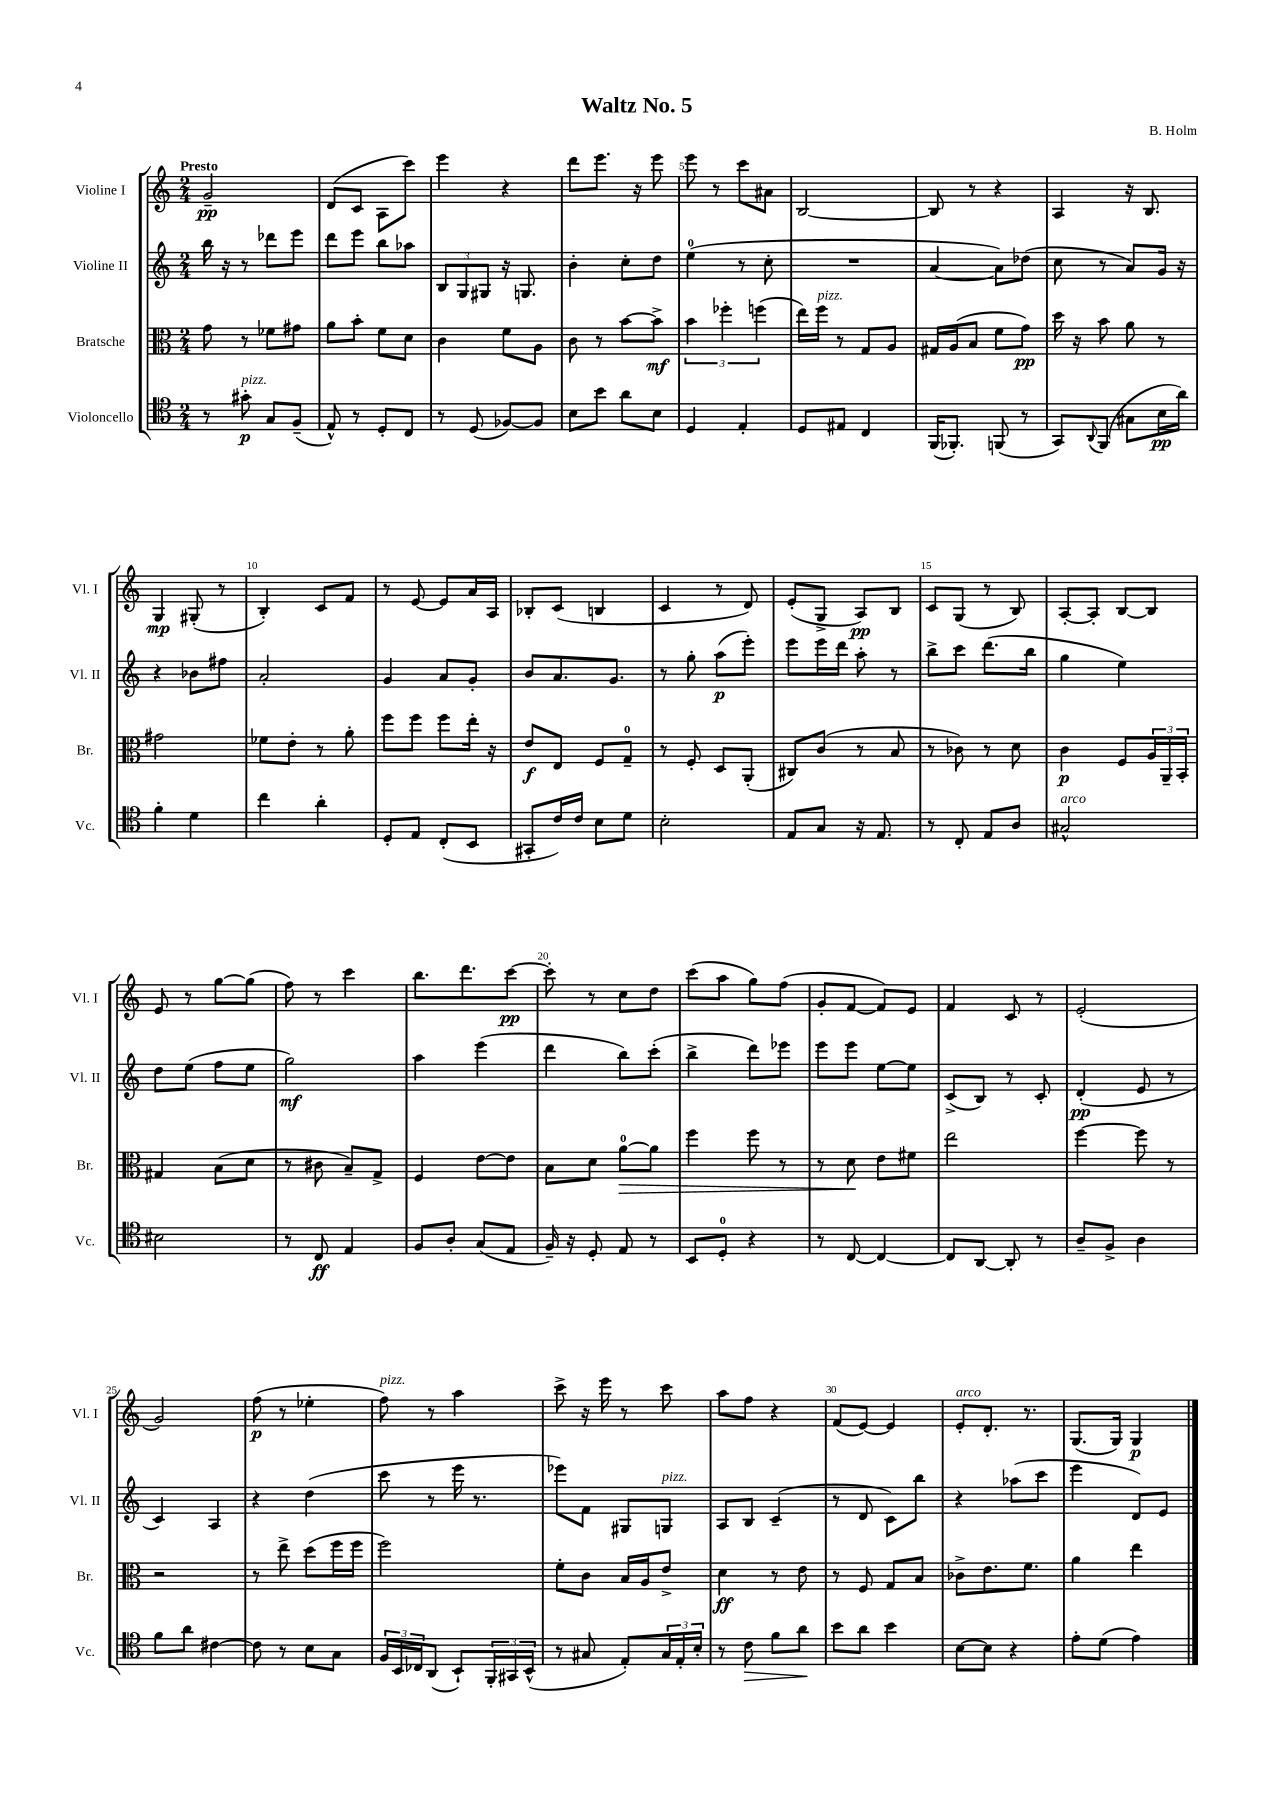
\header { title = "Waltz No. 5" composer = "B. Holm" }
<<
\new StaffGroup <<
\new Staff = "s0" \with { instrumentName = "Violine I" shortInstrumentName = "Vl. I" } {
    \clef treble \key c \major \numericTimeSignature \time 2/4 \tempo "Presto"
    g'2--\pp |
    d'8( c'8 a8 c'''8) |
    e'''4 r4 |
    d'''8 e'''8. r16 e'''8 |
    e'''8 r8 c'''8 ais'8 |
    b2~ |
    b8 r8 r4 |
    a4 r16 b8. |
    g4\mp gis8-.( r8 |
    b4-.) c'8 f'8 |
    r8 e'8~ e'8 a'16 a16 |
    bes8-. c'8( b4 |
    c'4 r8 d'8) |
    e'8-.( g8-> a8\pp) b8 |
    c'8 g8( r8 b8) |
    a8~-. a8-. b8~ b8 |
    e'8 r8 g''8~ g''8( |
    f''8) r8 c'''4 |
    b''8. d'''8. c'''8~\pp |
    c'''8-. r8 c''8 d''8 |
    c'''8( a''8 g''8) f''8( |
    g'8-. f'8~ f'8) e'8 |
    f'4 c'8 r8 |
    e'2-.( |
    g'2) |
    f''8\p( r8 ees''4-. |
    f''8^\markup { \italic "pizz." }) r8 a''4 |
    c'''8-> r16 e'''16 r8 c'''8 |
    a''8 f''8 r4 |
    f'8( e'8~) e'4 |
    e'8-.^\markup { \italic "arco" } d'8.-. r8. |
    g8.( g16) g4\p \bar "|." |
}
\new Staff = "s1" \with { instrumentName = "Violine II" shortInstrumentName = "Vl. II" } {
    \clef treble \key c \major \numericTimeSignature \time 2/4
    b''16 r16 r8 des'''8 e'''8 |
    d'''8 e'''8 b''8 aes''8 |
    \tuplet 3/2 { b8 g8 gis8 } r16 g8. |
    b'4-. c''8-. d''8 |
    e''4-0( r8 c''8-. |
    R2 |
    a'4~ a'8) des''8( |
    c''8 r8 a'8) g'16 r16 |
    r4 bes'8 fis''8 |
    a'2-. |
    g'4 a'8 g'8-. |
    b'8 a'8. g'8. |
    r8 g''8-. a''8\p( e'''8-.) |
    e'''8 e'''16 d'''16 a''8-. r8 |
    b''8-> c'''8 d'''8.( b''16 |
    g''4 e''4) |
    d''8 e''8( f''8 e''8 |
    g''2\mf) |
    a''4 e'''4( |
    d'''4 b''8) c'''8-.( |
    b''4-> d'''8) ees'''8 |
    e'''8 e'''8 e''8~ e''8 |
    c'8->( b8) r8 c'8-. |
    d'4-.\pp( e'8 r8 |
    c'4) a4 |
    r4 d''4( |
    c'''8 r8 e'''16 r8. |
    ees'''8) f'8 gis8 g8^\markup { \italic "pizz." } |
    a8 b8 c'4--( |
    r8 d'8 c'8) b''8 |
    r4 aes''8( c'''8 |
    e'''4 d'8) e'8 \bar "|." |
}
\new Staff = "s2" \with { instrumentName = "Bratsche" shortInstrumentName = "Br." } {
    \clef alto \key c \major \numericTimeSignature \time 2/4
    g'8 r8 fes'8 gis'8 |
    a'8 b'8-. f'8 d'8 |
    c'4 f'8 a8 |
    c'8 r8 b'8~ b'8->\mf |
    \tuplet 3/2 { b'4 fes''4-. f''4( } |
    e''16) f''16^\markup { \italic "pizz." } r8 g8 a8 |
    gis16 a16( b8 f'8 g'8\pp) |
    d''16 r16 b'8 a'8 r8 |
    gis'2 |
    fes'8 e'8-. r8 a'8-. |
    f''8 f''8 f''8 e''16-. r16 |
    e'8\f e8 f8 g8-0-- |
    r8 f8-. d8 a,8-.( |
    cis8) c'8( r8 b8 |
    r8 ces'8) r8 d'8 |
    c'4\p f8 \tuplet 3/2 { a16 a,16-- b,16-. } |
    gis4 b8( d'8 |
    r8 cis'8 b8--) g8-> |
    f4 e'8~ e'8 |
    b8 d'8 a'8-0~\> a'8 |
    f''4 f''8 r8 |
    r8 d'8\! e'8 fis'8 |
    e''2 |
    f''4~ f''8 r8 |
    r2 |
    r8 e''8-> d''8( f''16 f''16 |
    f''2) |
    f'8-. c'8 b16 a16 e'8-> |
    d'4\ff r8 e'8 |
    r8 f8 g8 b8 |
    ces'8-> e'8. f'8. |
    a'4 e''4 \bar "|." |
}
\new Staff = "s3" \with { instrumentName = "Violoncello" shortInstrumentName = "Vc." } {
    \clef tenor \key c \major \numericTimeSignature \time 2/4
    r8 gis'8-.\p^\markup { \italic "pizz." } g8 f8--( |
    e8-^) r8 d8-. c8 |
    r8 d8( fes8~) fes8 |
    b8 b'8 a'8 b8 |
    d4 e4-. |
    d8 eis8 c4 |
    f,16( fes,8.-.) f,8( r8 |
    g,8) \appoggiatura { a,8 } f,8( gis8 b16\pp a'16) |
    f'4-. d'4 |
    c''4 a'4-. |
    d8-. e8 c8-.( b,8 |
    gis,8-. c'16) c'16 b8 d'8 |
    b2-. |
    e8 g8 r16 e8. |
    r8 c8-. e8 a8 |
    gis2-^^\markup { \italic "arco" } |
    bis2 |
    r8 c8\ff e4 |
    f8 a8-. g8( e8 |
    f16--) r16 d8-. e8 r8 |
    b,8 d8-0-. r4 |
    r8 c8~ c4~ |
    c8 a,8~ a,8-. r8 |
    a8-- f8-> a4 |
    f'8 a'8 cis'4~ |
    cis'8 r8 b8 g8 |
    \tuplet 3/2 { f16 b,16 ces16 } a,8( b,8-!) \tuplet 3/2 { f,16-. gis,16 b,16-^( } |
    r8 gis8 e8-.) \tuplet 3/2 { gis16 e16-. b16-. } |
    r8 c'8\> f'8 a'8\! |
    b'8 a'8 b'4 |
    b8~ b8 r4 |
    e'8-. d'8( e'4) \bar "|." |
}
>>
>>
\layout { \context { \Score \override BarNumber.break-visibility = ##(#f #t #t) barNumberVisibility = #(every-nth-bar-number-visible 5) } }
